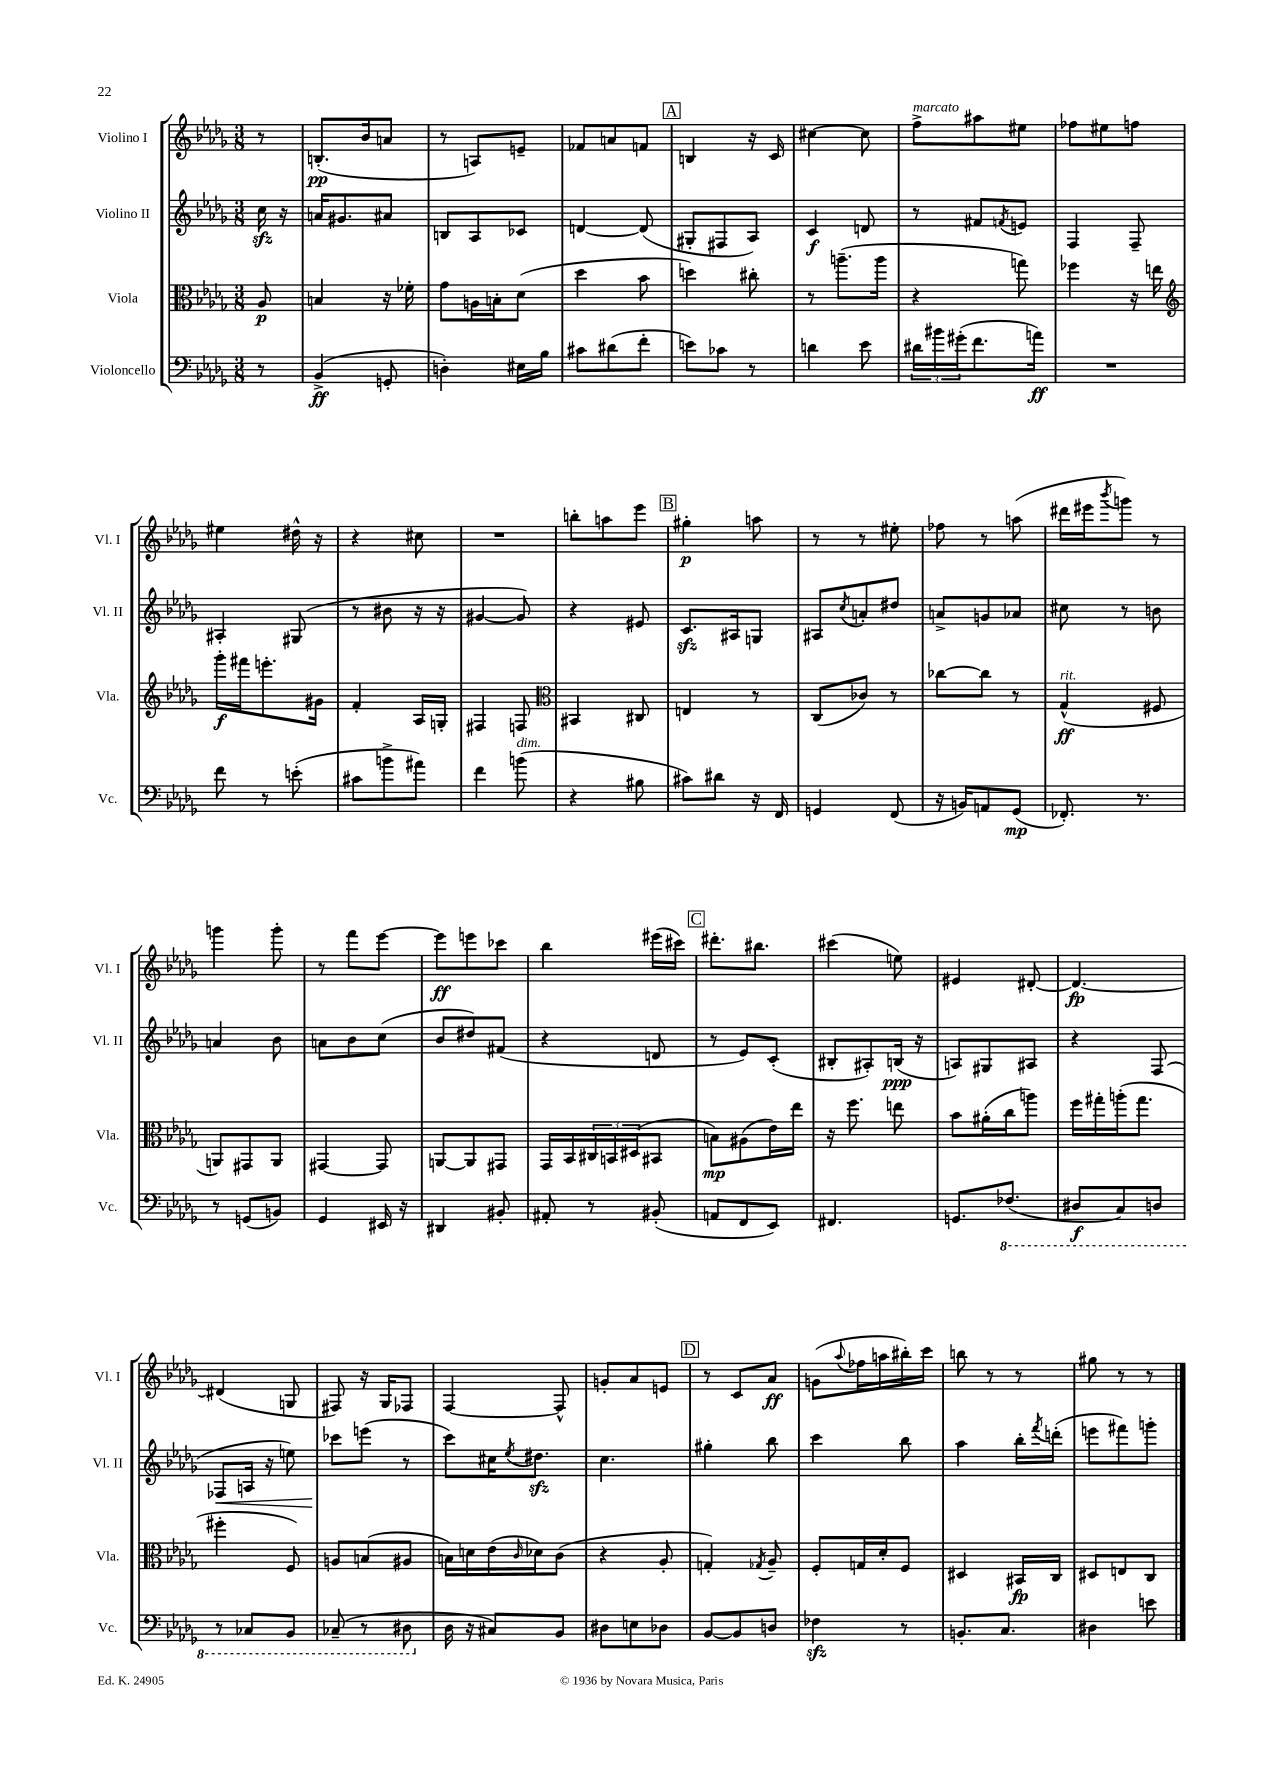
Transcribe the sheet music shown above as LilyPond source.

<<
\new StaffGroup <<
\new Staff = "s0" \with { instrumentName = "Violino I" shortInstrumentName = "Vl. I" } {
    \clef treble \key des \major \numericTimeSignature \time 3/8 \partial 8
    r8 |
    b8.-.\pp( bes'16 a'8 |
    r8 a8) e'8-- |
    fes'8 a'8 f'8 |
    \mark \markup { \box "A" } b4 r16 c'16 |
    cis''4~ cis''8 |
    f''8->^\markup { \italic "marcato" } ais''8 eis''8 |
    fes''8 eis''8 f''8 |
    eis''4 dis''16-^ r16 |
    r4 cis''8 |
    R4. |
    b''8-. a''8 ees'''8 |
    \mark \markup { \box "B" } gis''4-.\p a''8 |
    r8 r8 eis''8-. |
    fes''8 r8 a''8( |
    dis'''16 eis'''16 \acciaccatura { bes'''8 } g'''8) r8 |
    g'''4 g'''8-. |
    r8 f'''8 ees'''8~ |
    ees'''8\ff e'''8 ces'''8 |
    bes''4 eis'''16( cis'''16) |
    \mark \markup { \box "C" } dis'''8.-. bis''8. |
    cis'''4( e''8) |
    eis'4 dis'8~-. |
    dis'4.~\fp |
    dis'4( g8 |
    fis8) r16 ges16 fes8 |
    f4~ f8-^ |
    g'8-. aes'8 e'8 |
    \mark \markup { \box "D" } r8 c'8 aes'8\ff |
    g'8( \appoggiatura { aes''8 } fes''16 a''16 bis''16-.) c'''16 |
    b''8 r8 r8 |
    gis''8 r8 r8 \bar "|." |
}
\new Staff = "s1" \with { instrumentName = "Violino II" shortInstrumentName = "Vl. II" } {
    \clef treble \key des \major \numericTimeSignature \time 3/8 \partial 8
    c''16\sfz r16 |
    a'16 gis'8. ais'8 |
    b8 aes8 ces'8 |
    d'4~ d'8( |
    \mark \markup { \box "A" } gis8-. fis8 aes8) |
    c'4\f d'8 |
    r8 fis'8 \acciaccatura { f'8 } e'8 |
    f4 f8-- |
    ais4-. gis8( |
    r8 bis'8 r16 r16 |
    gis'4~ gis'8) |
    r4 eis'8 |
    \mark \markup { \box "B" } c'8.\sfz ais16 g8 |
    ais8 \acciaccatura { c''8 } a'8-. dis''8 |
    a'8-> g'8 aes'8 |
    cis''8 r8 b'8 |
    a'4 bes'8 |
    a'8 bes'8 c''8( |
    bes'8 dis''8) fis'8( |
    r4 d'8 |
    \mark \markup { \box "C" } r8 ees'8) c'8-.( |
    bis8-. ais8-.) b16\ppp( r16 |
    a8) gis8 ais8 |
    r4 f8( |
    fes8\< a16 r16 e''8) |
    ces'''8\! e'''8( r8 |
    c'''8) cis''16 \acciaccatura { ees''8 } dis''8.\sfz |
    c''4. |
    \mark \markup { \box "D" } gis''4-. bes''8 |
    c'''4 bes''8 |
    aes''4 bes''16-. \acciaccatura { f'''8 } d'''16-.( |
    e'''8 fis'''8) g'''8-. \bar "|." |
}
\new Staff = "s2" \with { instrumentName = "Viola" shortInstrumentName = "Vla." } {
    \clef alto \key des \major \numericTimeSignature \time 3/8 \partial 8
    aes8\p |
    b4 r16 fes'16-. |
    ges'8 a16 b16-. des'8( |
    des''4 bes'8 |
    \mark \markup { \box "A" } d''4) cis''8-. |
    r8 a''8.--( a''16 |
    r4 g''8) |
    fes''4 r16 e''16 |
    \clef treble ges'''16-.\f fis'''16 e'''8.-. gis'16 |
    f'4-. aes16 g16-. |
    fis4 f8 |
    \clef alto bis,4 cis8 |
    \mark \markup { \box "B" } e4 r8 |
    c8( ces'8) r8 |
    ces''8~ ces''8 r8 |
    ges4-^\ff^\markup { \italic "rit." }( fis8 |
    a,8) gis,8 a,8 |
    gis,4~ gis,8 |
    a,8~ a,8 gis,8 |
    ges,16 bes,16 \tuplet 3/2 { cis16 b,16 dis16( } bis,8 |
    \mark \markup { \box "C" } b8\mp) ais8( ees'16) ees''16 |
    r16 f''8. e''8 |
    bes'8 ais'16-.( c''16 a''8) |
    f''16 gis''16-. a''16-.( gis''8. |
    fis''4-. f8) |
    a8 b8( ais8 |
    b16) d'16 ees'16( \grace { c'16 } des'16) c'8( |
    r4 aes8-. |
    \mark \markup { \box "D" } g4-.) \acciaccatura { ges8 } aes8-- |
    f8-. g16 des'16-. f8 |
    dis4 bis,16\fp c16 |
    dis8 e8 c8 \bar "|." |
}
\new Staff = "s3" \with { instrumentName = "Violoncello" shortInstrumentName = "Vc." } {
    \clef bass \key des \major \numericTimeSignature \time 3/8 \partial 8
    r8 |
    bes,4->\ff( g,8-. |
    d4-.) eis16 bes16 |
    cis'8 dis'8( f'8-. |
    \mark \markup { \box "A" } e'8) ces'8 r8 |
    d'4 ees'8 |
    \tuplet 3/2 { dis'16 bis'16 gis'16-.( } f'8. a'16\ff) |
    R4. |
    f'8 r8 e'8-.( |
    cis'8 b'8-> ais'8) |
    f'4 b'8^\markup { \italic "dim." }( |
    r4 bis8 |
    \mark \markup { \box "B" } cis'8) dis'8 r16 f,16 |
    g,4 f,8( |
    r16 b,16) a,8 ges,8\mp( |
    fes,8.-.) r8. |
    r8 g,8( b,8) |
    ges,4 eis,16 r16 |
    dis,4 bis,8-. |
    ais,8-. r8 bis,8-.( |
    \mark \markup { \box "C" } a,8 f,8 ees,8) |
    fis,4. |
    g,8. \ottava #-1 fes,8.( |
    dis,8\f c,8) d,8 |
    r8 ces,8 bes,,8 |
    ces,8--( r8 dis,8 \ottava #0 |
    des16 r16 cis8) bes,8 |
    dis8 e8 des8 |
    \mark \markup { \box "D" } bes,8~ bes,8 d8 |
    fes4\sfz r8 |
    b,8.-. c8. |
    dis4 e'8 \bar "|." |
}
>>
>>
\layout { \context { \Score \remove "Bar_number_engraver" } }
